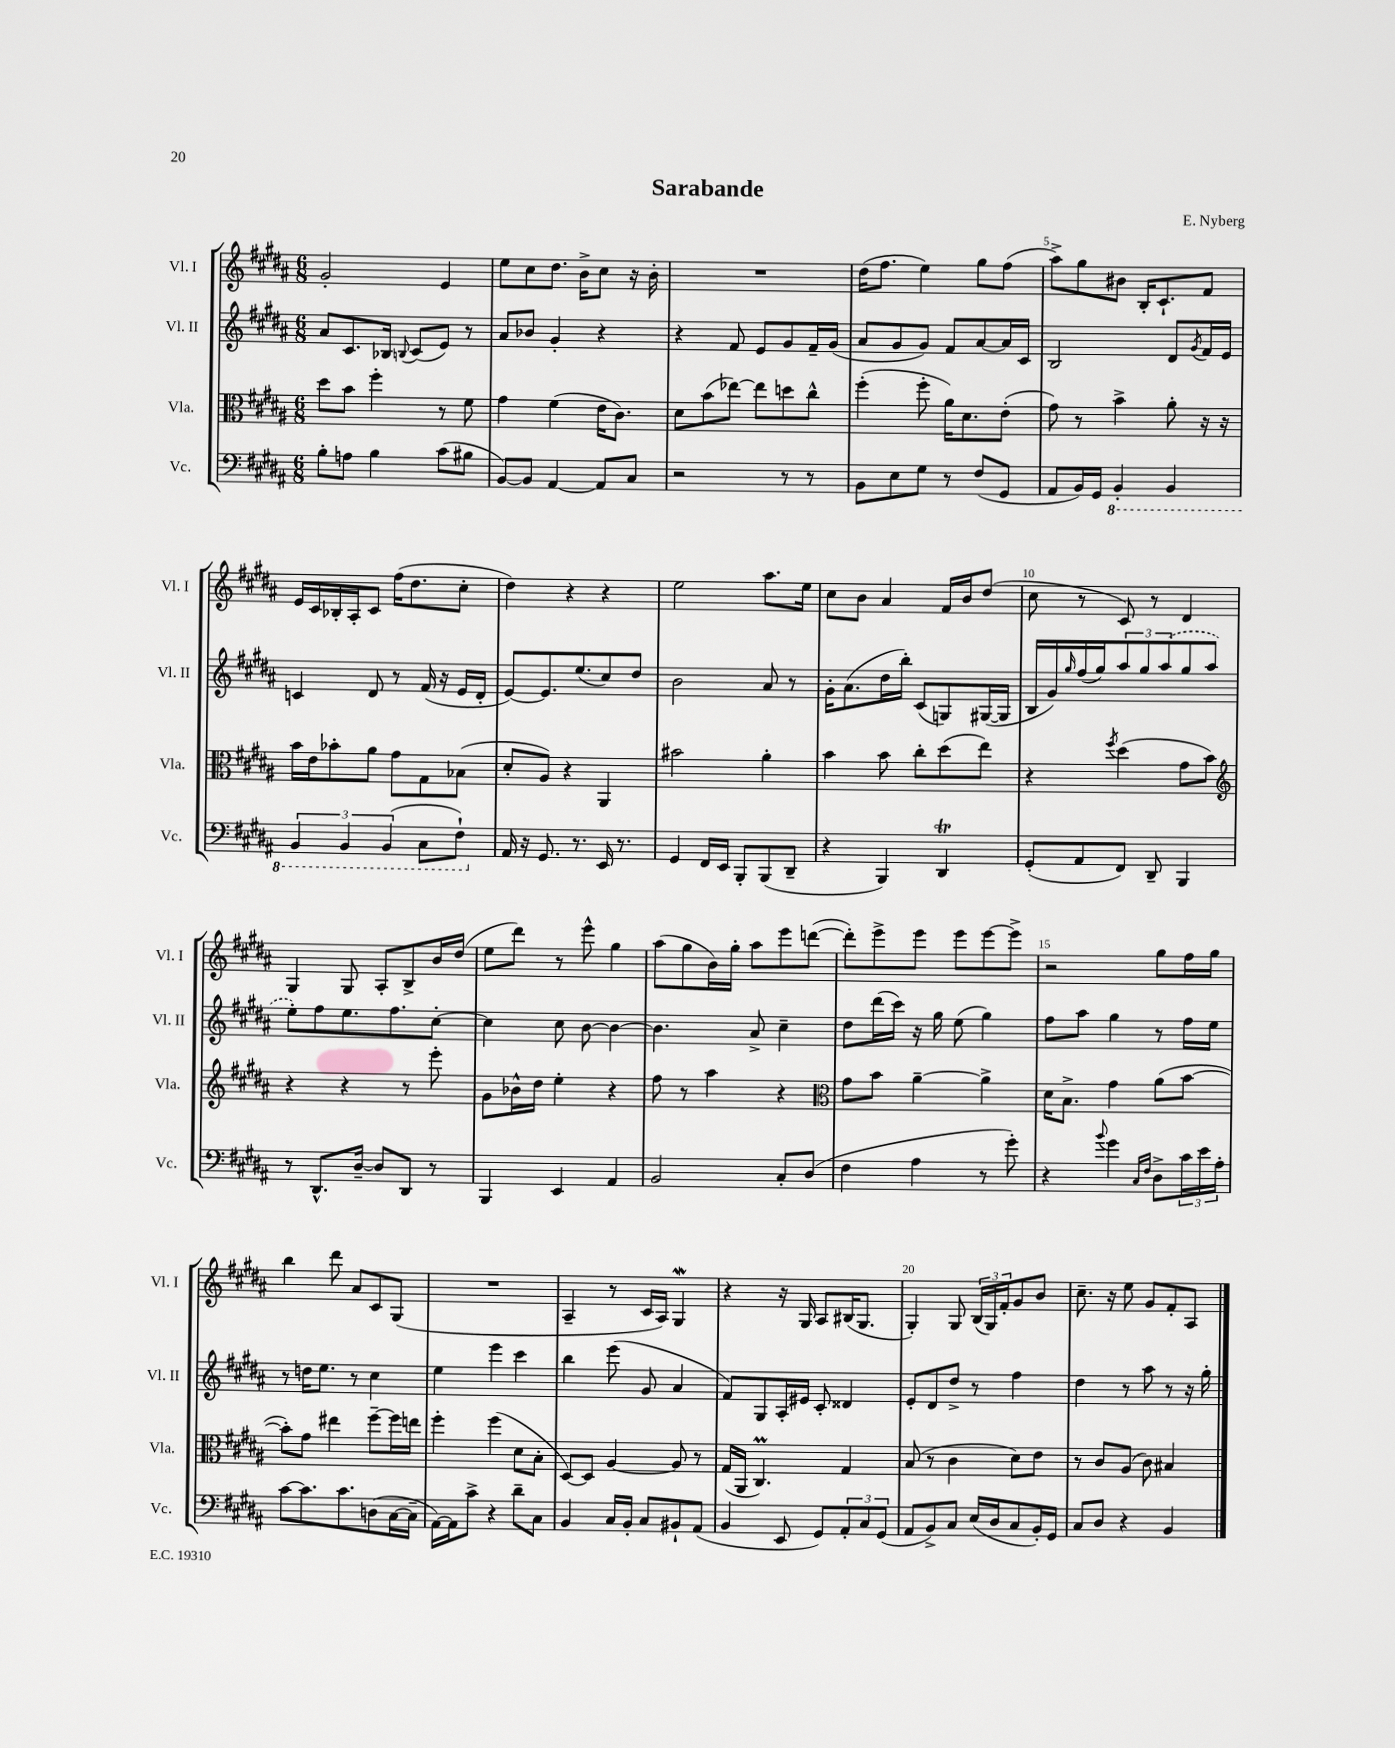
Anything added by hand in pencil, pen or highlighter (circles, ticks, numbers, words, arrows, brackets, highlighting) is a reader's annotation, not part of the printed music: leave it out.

**kern	**kern	**kern	**kern
*part4	*part3	*part2	*part1
*staff4	*staff3	*staff2	*staff1
*I"Vc.	*I"Vla.	*I"Vl. II	*I"Vl. I
*I'Vc.	*I'Vla.	*I'Vl. II	*I'Vl. I
*clefF4	*clefC3	*clefG2	*clefG2
*k[f#c#g#d#a#]	*k[f#c#g#d#a#]	*k[f#c#g#d#a#]	*k[f#c#g#d#a#]
*M6/8	*M6/8	*M6/8	*M6/8
=1	=1	=1	=1
8B'\L	8dd#\L	8a#/L	2g#'/
8An\J	8b\J	8.c#/	.
4B\	4ff#'\	.	.
.	.	16B-X/Jk	.
.	.	8qqBn/	.
.	.	(8c#/L	.
(8c#\L	8r	8e/J)	4e/
8B#X\J	8f#\	8r	.
=2	=2	=2	=2
[8BB/L)	4g#\	8a#/L	8ee\L
8BB/J]	.	8b-X/J	8cc#\
[4AA#/	(4f#\	4g#'/	8.dd#\J
.	.	.	16b^\KL
8AA#/L]	16e\KL	4r	8cc#\J
.	8.c#\J)	.	.
8C#/J	.	.	16r
.	.	.	16b'\
=3	=3	=3	=3
2r	8d#\L	4r	2.r
.	(8b\	.	.
.	[8ee-X\J)	8f#/	.
.	8ee-\L]	8e/L	.
8r	8ddn\	8g#/	.
8r	8cc#^^\J	16f#~/L	.
.	.	(16g#/JJ	.
=4	=4	=4	=4
8BB\L	(4ff#'\	8a#/L	(16dd#\KL
.	.	.	8.ff#\J
8E\	.	8g#/	.
8G#\J	8ff#'\	8g#/J)	4ee\)
8r	16a#\KL)	8f#/L	.
.	8.d#\	.	.
(8F#/L	.	[8a#/	8gg#\L
8GG#/J	(8e'\J	16a#/L]	(8ff#\J
.	.	16c#/JJ	.
=5	=5	=5	=5
8AA#/L	8g#\)	2B/	8aa#^\L)
16BB/L)	8r	.	8gg#\
16GG#/JJ	.	.	.
*8ba	*	*	*
4BBB'/	4b^\	.	8b#X\J
.	.	.	16B'/KL
.	.	.	8.c#`/
4BBB/	8a#'\	8d#/L	.
.	.	8qg#/	.
.	16r	16f#/L	8f#/J
.	16r	16e/JJ	.
!!LO:LB:g=z
=6	=6	=6	=6
6BBB/	16b\LL	4cn/	16e/LL
.	16e\J	.	16c#/
.	8b-X'\	.	16B-X'/
6BBB/	.	.	.
.	.	.	16A#'/J
.	8a#\J	8d#/	8c#/J
(6BBB/	.	.	.
.	8g#\L	8r	(16ff#\KL
.	.	.	8.dd#\
8CC#\L	8G#\	(16f#/	.
.	.	16r	.
8FF#`\J)	(8B-X\J	16e/LL	8cc#'\J
.	.	16d#'/JJ	.
=7	=7	=7	=7
*X8ba	*	*	*
16AA#/	8d#'/L	[8e/L)	4dd#\)
16r	.	.	.
8.GG#/	8A#/J)	8.e/]	.
.	4r	.	4r
8.r	.	(8.ee/	.
16EE/	4AA#/	8cc#/)	4r
8.r	.	.	.
.	.	8dd#/J	.
=8	=8	=8	=8
4GG#/	2b#X\	2b\	2ee\
16FF#/LL	.	.	.
16EE/JJ	.	.	.
8BBB'/L	.	.	.
(8BBB/	4a#'\	8a#/	8.aa#\L
8DD#~/J	.	8r	.
.	.	.	16ee\Jk
=9	=9	=9	=9
4r	4b\	16g#'\KL	8cc#\L
.	.	(8.a#\	.
.	.	.	8b\J
4BBB/)	8b\	16dd#\L	4a#/
.	.	16bb'\JJ)	.
.	8cc#'\L	(8c#/L	.
4DD#t/	(8dd#\	8Gn/)	16f#/LL
.	.	.	16b/J
.	8ee\J)	([16G#X/L	(8dd#/J
.	.	16G#/JJ]	.
=10	=10	=10	=10
(8GG#'/L	4r	16B/LL	8cc#\
.	.	16g#/)	.
.	.	16qqgg#/	.
8AA#/	.	(16ff#/	8r
.	.	16gg#/J)	.
.	8qff#/	.	.
8FF#/J)	(4dd#\	12aa#/	8c#/)
.	.	12gg#/	.
8DD#~/	.	.	8r
.	.	(12aa#/	.
4BBB/	8g#\L	8gg#/	4d#/
.	8b\J)	8aa#/J	.
!!LO:LB:g=z
=11	=11	=11	=11
*	*clefG2	*	*
8r	4r	8ee'\L)	4G#/
8.DD#^^/L	.	8ff#\	.
.	4r	8.ee\	8G#/
[16D#~/Jk	.	.	.
8D#/L]	.	.	8A#'/L
.	.	8.ff#\	.
8DD#/J	8r	.	8B^/
8r	8eee'\	[8cc#'\J	16b/L
.	.	.	(16dd#/JJ
=12	=12	=12	=12
4BBB/	8g#\L	4cc#\]	8ee\L
.	16b-X^^\L	.	8ddd#\J)
.	16dd#\JJ	.	.
4EE/	4ee'\	8cc#\	8r
.	.	[8b\	8eee^^\
4AA#/	4r	4b\_	4gg#\
=13	=13	=13	=13
2BB/	8ff#\	4.b\]	(8aa#\L
.	8r	.	8gg#\
.	4aa#\	.	16b\L)
.	.	.	16gg#'\JJ
.	.	8a#^/	8aa#\L
8C#'/L	4r	4cc#~\	8eee\
(8D#/J	.	.	([8dddn\J
=14	=14	=14	=14
*	*clefC3	*	*
4F#\	8g#\L	8dd#\L	8ddd'\L])
.	8b\J	(16ddd#\L	8eee^\
.	.	16ccc#\JJ)	.
4A#\	[4a#~\	16r	8eee\J
.	.	16gg#\	.
.	.	(8ee\	8eee\L
8r	4a#^\]	4gg#\)	[8eee\
8g#'\)	.	.	8eee^\J]
=15	=15	=15	=15
4r	16d#\KL	8ff#\L	2r
.	8.B^\J	.	.
.	.	8aa#\J	.
8qqb/	.	.	.
4g#\	4g#\	4gg#\	.
16qqC#/LL	.	.	.
16qqF#/JJ	.	.	.
8D#^\L	(8a#\L	8r	8gg#\L
24c#\L	[8b\J	16ff#\LL	16ff#\L
24e\	.	.	.
.	.	16ee\JJ	16gg#\JJ
24A#'\JJ	.	.	.
!!LO:LB:g=z
=16	=16	=16	=16
[8c#\L	8b'\L])	8r	4bb\
8.c#\]	8g#\J	16ddn\KL	.
.	.	8.ee\J	.
.	4ee#X\	.	8ddd#\
8.c#\	.	.	.
.	.	8r	8a#/L
(8Dn\	[8ff#~\L	4cc#\	8c#/
[16C#\L	16ff#\L]	.	(8G#/J
16C#~\JJ]	16een\JJ	.	.
=17	=17	=17	=17
[16AA#\LL)	4ff#'\	4ee\	2.r
16AA#\J]	.	.	.
8c#^\J	.	.	.
4r	(4ff#\	4eee\	.
8d#~\L	8d#\L	4ccc#\	.
8C#\J	8B'\J	.	.
=18	=18	=18	=18
4BB/	[8D#/L)	4bb\	4A#~/
.	8D#/J]	.	.
16C#/LL	[4A#/	(8eee\	8r
16BB'/JJ	.	.	.
8C#/L	.	8g#/	16c#/LL
.	.	.	16A#/JJ)
8BB#X`/	8A#/]	4a#/	4G#W/
(8AA#/J	8r	.	.
=19	=19	=19	=19
4BB/	(16G#/LL	8f#/L)	4r
.	16AA#/JJ	.	.
.	4.C#M/)	8G#/	.
8EE/	.	16A#'/L	16r
.	.	16e#X/JJ	16G#/
8GG#/L)	.	8c#'/	8A#/L
12AA#'/	4G#/	4d##X/	(16B#X/K
.	.	.	8.G#/J
12C#/	.	.	.
(12GG#/J	.	.	.
=20	=20	=20	=20
8AA#/L	(8B/	8e'/L	4G#'/)
8BB^/)	8r	8d#/	.
8C#/J	4c#\	8dd#^/J	8G#/
(16E/LL	.	8r	(24B/LL
.	.	.	24G#/)
16D#/J	.	.	.
.	.	.	24f#'/J
8C#/	8d#\L)	4ff#\	8g#/
16BB'/L)	8e\J	.	8b/J
16GG#/JJ	.	.	.
=21	=21	=21	=21
8C#/L	8r	4dd#\	8.cc#~\
8D#/J	8c#/L	.	.
.	.	.	16r
4r	(8A#/J	8r	8ee\
.	8c#\)	8aa#\	8g#/L
4BB/	4B#X/	8r	8f#'/
.	.	16r	8A#/J
.	.	16gg#'\	.
==	==	==	==
*-	*-	*-	*-
